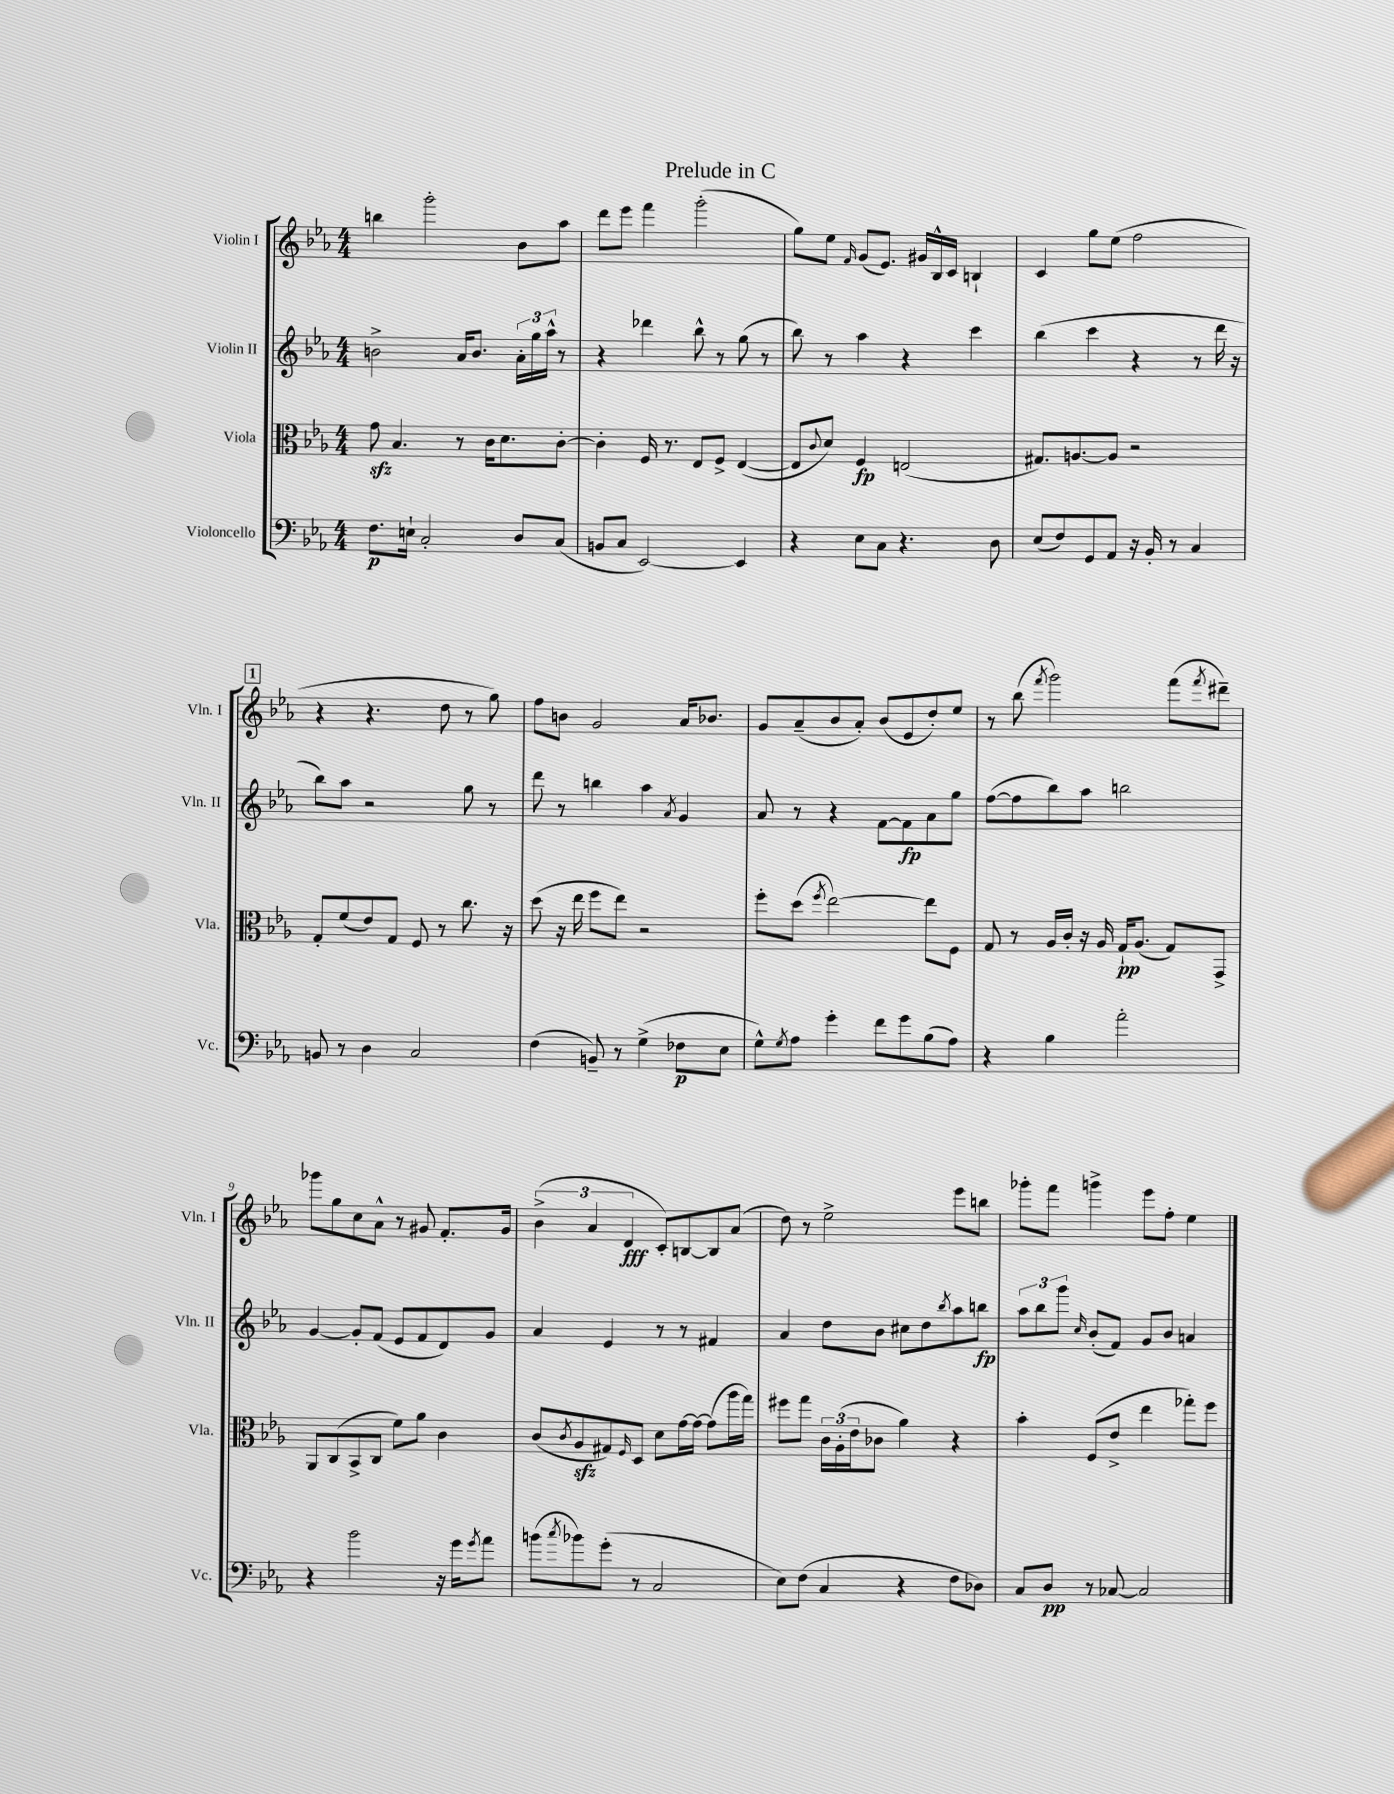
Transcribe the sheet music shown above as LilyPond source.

\header { title = "Prelude in C" }
<<
\new StaffGroup <<
\new Staff = "s0" \with { instrumentName = "Violin I" shortInstrumentName = "Vln. I" } {
    \clef treble \key ees \major \numericTimeSignature \time 4/4
    b''4 g'''2-. bes'8 aes''8 |
    d'''8 ees'''8 f'''4 g'''2-.( |
    g''8) ees''8 \grace { f'16 } g'8( ees'8.) gis'16 bes16-^ c'16 b4-! |
    c'4 g''8 ees''8( f''2 |
    \mark \markup { \box "1" } r4 r4. d''8 r8 g''8) |
    f''8 b'8 g'2 aes'16 bes'8. |
    g'8 aes'8--( bes'8 aes'8-.) bes'8( ees'8 d''8-.) ees''8 |
    r8 bes''8( \acciaccatura { f'''8 } g'''2) f'''8( \acciaccatura { f'''8 } dis'''8--) |
    ges'''8 g''8 c''8 aes'8-^ r8 gis'8 f'8.-. gis'16 |
    \tuplet 3/2 { bes'4->( aes'4 d'4\fff } c'8-.) b8~ b8 aes'8( |
    d''8) r8 ees''2-> ees'''8 b''8 |
    ges'''8-. f'''8 g'''4-> ees'''8 f''8-. ees''4 \bar "|." |
}
\new Staff = "s1" \with { instrumentName = "Violin II" shortInstrumentName = "Vln. II" } {
    \clef treble \key ees \major \numericTimeSignature \time 4/4
    b'2-> aes'16 b'8. \tuplet 3/2 { aes'16-. g''16 aes''16-^ } r8 |
    r4 des'''4 bes''8-^ r8 g''8( r8 |
    bes''8) r8 aes''4 r4 c'''4 |
    bes''4( c'''4 r4 r8 d'''16 r16 |
    \mark \markup { \box "1" } bes''8) aes''8 r2 g''8 r8 |
    d'''8 r8 b''4 aes''4 \acciaccatura { aes'8 } g'4 |
    aes'8 r8 r4 f'8~ f'8\fp aes'8 g''8 |
    f''8~( f''8 bes''8) aes''8 b''2 |
    g'4~ g'8-. f'8( ees'8 f'8 d'8) g'8 |
    aes'4 ees'4 r8 r8 fis'4 |
    aes'4 d''8 bes'8 cis''8 d''8 \acciaccatura { bes''8 } aes''8 b''8\fp |
    \tuplet 3/2 { aes''8 bes''8 g'''8 } \grace { c''16 } bes'8-.( f'8) g'8 bes'8 a'4 \bar "|." |
}
\new Staff = "s2" \with { instrumentName = "Viola" shortInstrumentName = "Vla." } {
    \clef alto \key ees \major \numericTimeSignature \time 4/4
    g'8\sfz bes4. r8 c'16 d'8. c'8~-. |
    c'4-. f16 r8. ees8 f8-> ees4~( |
    ees8 \appoggiatura { c'8 } d'8) f4\fp e2( |
    gis8.) a8.~ a8 r2 |
    \mark \markup { \box "1" } g8-. f'8( ees'8) g8 f8 r8 c''8. r16 |
    d''8( r16 ees''16 f''8 ees''8) r2 |
    f''8-. d''8( \acciaccatura { f''8 } ees''2~) ees''8 f8 |
    g8 r8 aes16 c'16-. r16 aes16 g16-!\pp aes8.( g8) g,8-> |
    aes,8 c8( bes,8-> c8 f'8) aes'8 c'4 |
    c'8( \acciaccatura { c'8 } aes8\sfz gis8) \grace { f16 } d8 d'8 g'16~ g'16~ g'8( aes''16 g''16) |
    fis''8 g''8 \tuplet 3/2 { c'16 aes16-.( ees'16 } ces'8 aes'4) r4 |
    bes'4-. f8( ees'8-> ees''4 ges''8-.) f''8 \bar "|." |
}
\new Staff = "s3" \with { instrumentName = "Violoncello" shortInstrumentName = "Vc." } {
    \clef bass \key ees \major \numericTimeSignature \time 4/4
    f8.\p e16-! c2-. d8 c8( |
    b,8 c8 ees,2~) ees,4 |
    r4 ees8 c8 r4. d8 |
    ees8( f8) g,8 aes,8 r16 bes,16-. r8 c4 |
    \mark \markup { \box "1" } b,8 r8 d4 c2 |
    f4( b,8--) r8 g4->( fes8\p ees8 |
    g8-^) \acciaccatura { g8 } aes8 g'4-. f'8 g'8 bes8( aes8) |
    r4 bes4 aes'2-. |
    r4 bes'2 r16 g'16 \acciaccatura { g'8 } aes'8 |
    b'8( \acciaccatura { c''8 } bes'8) g'8-.( r8 c2 |
    ees8) f8( c4 r4 f8 des8) |
    c8 d8\pp r8 ces8~ ces2 \bar "|." |
}
>>
>>
